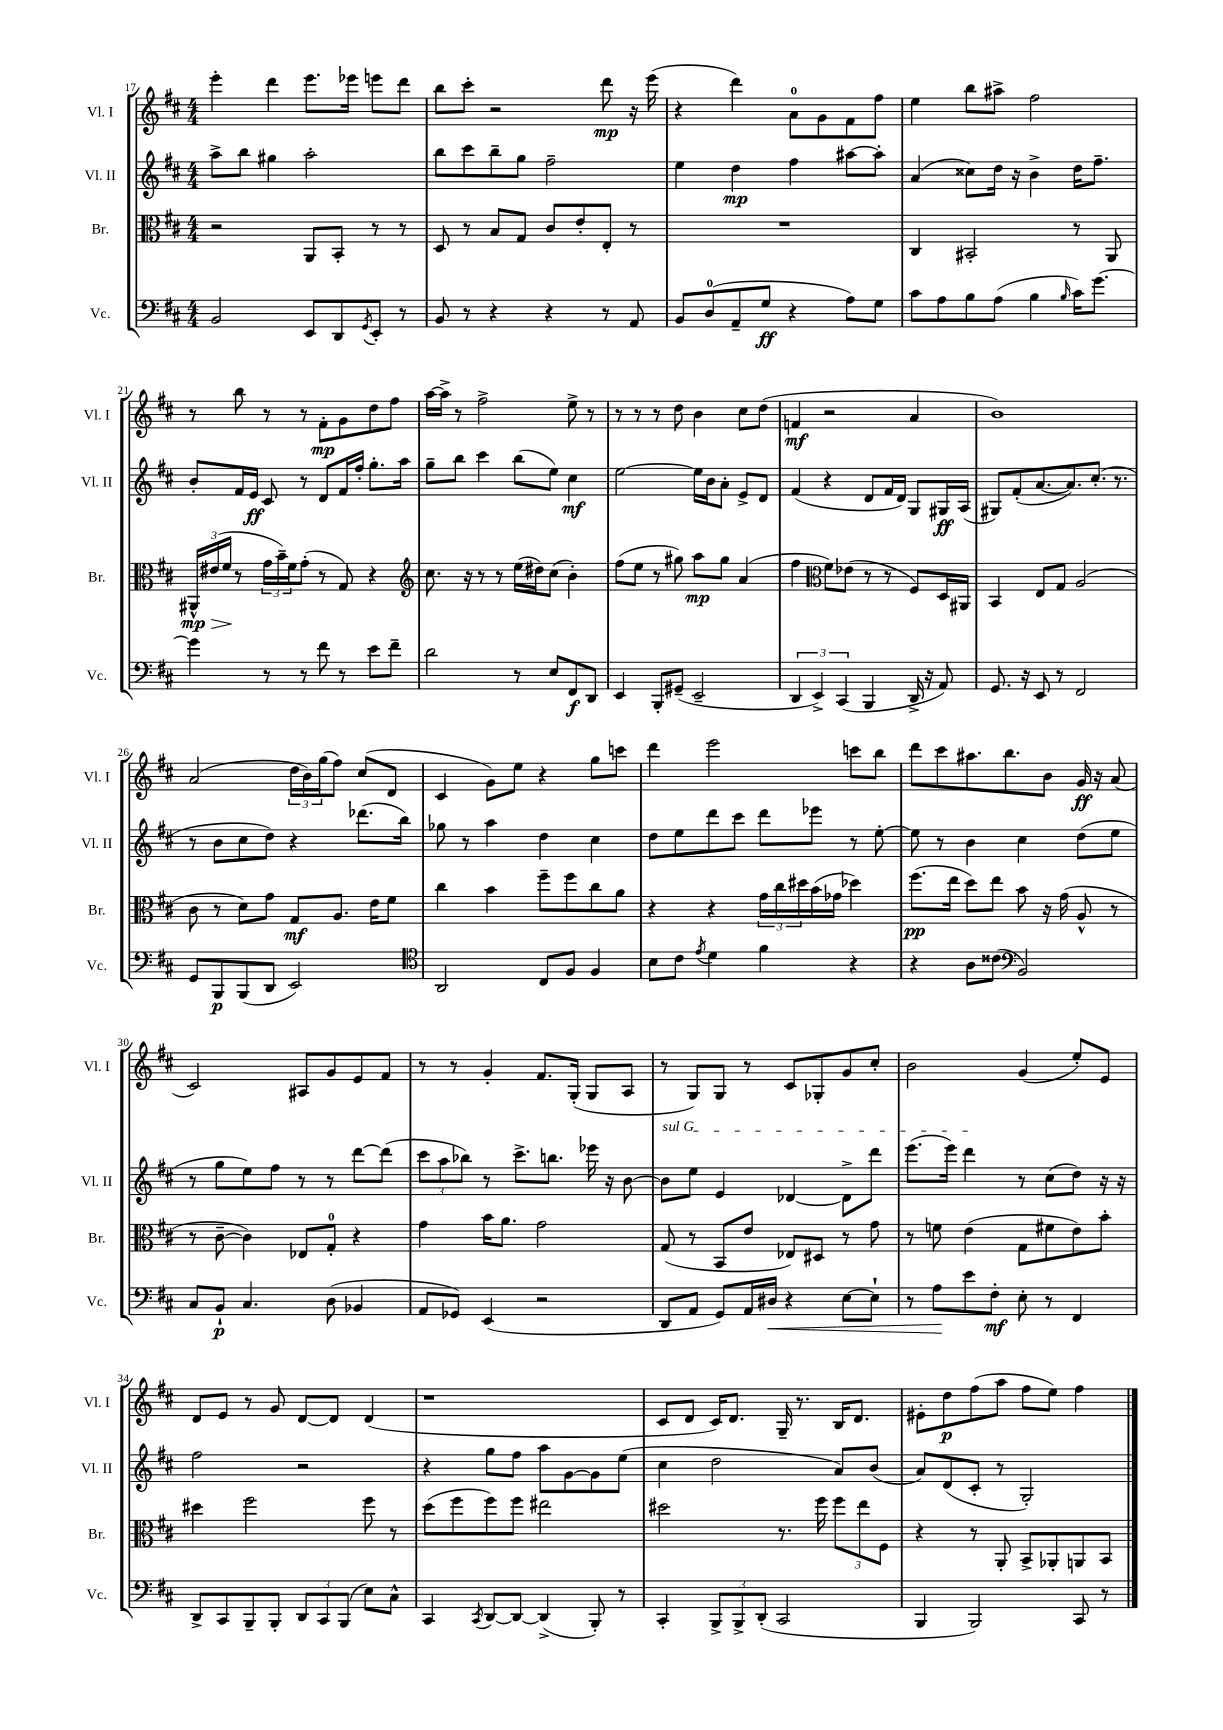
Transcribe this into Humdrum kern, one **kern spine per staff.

**kern	**dynam	**kern	**dynam	**kern	**dynam	**kern	**dynam
*part4	*part4	*part3	*part3	*part2	*part2	*part1	*part1
*staff4	*staff4	*staff3	*staff3	*staff2	*staff2	*staff1	*staff1
*I"Vc.	*	*I"Br.	*	*I"Vl. II	*	*I"Vl. I	*
*I'Vc.	*	*I'Br.	*	*I'Vl. II	*	*I'Vl. I	*
*clefF4	*	*clefC3	*	*clefG2	*	*clefG2	*
*k[f#c#]	*	*k[f#c#]	*	*k[f#c#]	*	*k[f#c#]	*
*M4/4	*	*M4/4	*	*M4/4	*	*M4/4	*
=17	=17	=17	=17	=17	=17	=17	=17
2BB/	.	2r	.	8aa^\L	.	4eee'\	.
.	.	.	.	8bb\J	.	.	.
.	.	.	.	4gg#X\	.	4ddd\	.
8EE/L	.	8AA/L	.	2aa'\	.	8.eee\L	.
8DD/	.	8BB'/J	.	.	.	.	.
.	.	.	.	.	.	16eee-X\Jk	.
8qGG/	.	.	.	.	.	.	.
8EE'/J	.	8r	.	.	.	8eeen\L	.
8r	.	8r	.	.	.	8ddd\J	.
=18	=18	=18	=18	=18	=18	=18	=18
8BB/	.	8D/	.	8bb\L	.	8bb\L	.
8r	.	8r	.	8ccc#\	.	8ccc#'\J	.
4r	.	8B/L	.	8bb~\	.	2r	.
.	.	8G/J	.	8gg\J	.	.	.
4r	.	8c#/L	.	2ff#~\	.	.	.
.	.	8e'/	.	.	.	.	.
8r	.	8E'/J	.	.	.	8ddd\	mp
8AA/	.	8r	.	.	.	16r	.
.	.	.	.	.	.	(16eee\	.
=19	=19	=19	=19	=19	=19	=19	=19
8BB/L	.	1r	.	4ee\	.	4r	.
(8D/	.	.	.	.	.	.	.
8AA~/	.	.	.	4dd\	mp	4ddd\)	.
8G/J	ff	.	.	.	.	.	.
4r	.	.	.	4ff#\	.	8a\L	.
.	.	.	.	.	.	8g\	.
8A\L)	.	.	.	[8aa#X\L	.	8f#\	.
8G\J	.	.	.	8aa#'\J]	.	8ff#\J	.
=20	=20	=20	=20	=20	=20	=20	=20
8c#\L	.	4C#/	.	(4a/	.	4ee\	.
8A\	.	.	.	.	.	.	.
8B\	.	2BB#X'/	.	8cc##X\L)	.	8bb\L	.
(8A\J	.	.	.	16dd\Jk	.	8aa#X^\J	.
.	.	.	.	16r	.	.	.
4B\	.	.	.	4b^\	.	2ff#\	.
16qqB/	.	.	.	.	.	.	.
16c#\KL)	.	8r	.	16dd\KL	.	.	.
[8.g\J	.	.	.	8.ff#~\J	.	.	.
.	.	8AA/	.	.	.	.	.
!!LO:LB:g=z
=21	=21	=21	=21	=21	=21	=21	=21
!	!	!	!LO:HP:b	!	!	!	!
4g\]	.	24AA#X^^/LL	> mp	8b'/L	.	8r	.
.	.	(24e#X/	.	.	.	.	.
.	.	24f#/JJ	.	.	.	.	.
.	.	8r	]	16f#/L	.	8bb\	.
.	.	.	.	16e/JJ	ff	.	.
8r	.	24g\LL	.	8c#/	.	8r	.
.	.	24b~\)	.	.	.	.	.
.	.	24f#\J	.	.	.	.	.
8r	.	(8g'\J	.	8r	.	8r	.
8f#\	.	8r	.	8d/L	.	8f#'\L	mp
8r	.	8G/)	.	16f#/L	.	8g\	.
.	.	.	.	16ff#'/JJ	.	.	.
8e\L	.	4r	.	8.gg'\L	.	8dd\	.
8f#~\J	.	.	.	.	.	8ff#\J	.
.	.	.	.	16aa\Jk	.	.	.
=22	=22	=22	=22	=22	=22	=22	=22
*	*	*clefG2	*	*	*	*	*
2d\	.	8.cc#\	.	8gg~\L	.	[16aa\LL	.
.	.	.	.	.	.	16aa^\JJ]	.
.	.	.	.	8bb\J	.	8r	.
.	.	16r	.	.	.	.	.
.	.	8r	.	4ccc#\	.	2ff#^\	.
.	.	8r	.	.	.	.	.
8r	.	(16ee\LL	.	(8bb\L	.	.	.
.	.	16dd#X\J)	.	.	.	.	.
8E/L	.	(8cc#\J	.	8ee\J)	.	.	.
8FF#/	f	4b'\)	.	4cc#\	mf	8ee^\	.
8DD/J	.	.	.	.	.	8r	.
=23	=23	=23	=23	=23	=23	=23	=23
4EE/	.	(8ff#\L	.	[2ee\	.	8r	.
.	.	8ee\J	.	.	.	8r	.
8BBB'/L	.	8r	.	.	.	8r	.
(8GG#X~/J	.	8gg#X\)	.	.	.	8dd\	.
2EE~/	.	8aa\L	mp	16ee\LL]	.	4b\	.
.	.	.	.	16b\J	.	.	.
.	.	8gg#\J	.	8a'\J	.	.	.
.	.	(4a/	.	8e^/L	.	8cc#\L	.
.	.	.	.	8d/J	.	(8dd\J	.
=24	=24	=24	=24	=24	=24	=24	=24
6DD/	.	4ff#\	.	(4f#/	.	4fn/	mf
6EE^/)	.	.	.	.	.	.	.
*	*	*clefC3	*	*	*	*	*
.	.	8f#\L)	.	4r	.	2r	.
(6CC#/	.	.	.	.	.	.	.
.	.	(8e-X\J	.	.	.	.	.
4BBB/	.	8r	.	8d/L	.	.	.
.	.	8r	.	16f#/L	.	.	.
.	.	.	.	16d/JJ)	.	.	.
16DD^/	.	8F#/L)	.	8G/L	.	4a/	.
16r	.	.	.	.	.	.	.
8AA/)	.	16D/L	.	16G#X/L	ff	.	.
.	.	16AA#X/JJ	.	(16A/JJ	.	.	.
=25	=25	=25	=25	=25	=25	=25	=25
8.GG/	.	4BB/	.	8G#X/L)	.	1b)	.
.	.	.	.	(8f#'/	.	.	.
16r	.	.	.	.	.	.	.
8EE/	.	8E/L	.	[8.a/	.	.	.
8r	.	8G/J	.	.	.	.	.
.	.	.	.	8.a/])	.	.	.
2FF#/	.	(2A/	.	.	.	.	.
.	.	.	.	(8.cc#'/J	.	.	.
.	.	.	.	8.r	.	.	.
!!LO:LB:g=z
=26	=26	=26	=26	=26	=26	=26	=26
8GG/L	.	8c#\	.	8r	.	(2a/	.
8BBB/	p	8r	.	8b\L	.	.	.
(8BBB/	.	8d\L)	.	8cc#\	.	.	.
8DD/J	.	8g\J	.	8dd\J)	.	.	.
2EE/)	.	8G/L	mf	4r	.	24dd\LL	.
.	.	.	.	.	.	24b\)	.
.	.	.	.	.	.	(24gg\J	.
.	.	8.A/J	.	.	.	8ff#\J)	.
.	.	.	.	(8.ddd-X\L	.	(8cc#/L	.
.	.	16e\KL	.	.	.	.	.
.	.	8f#\J	.	.	.	8d/J	.
.	.	.	.	16bb\Jk)	.	.	.
=27	=27	=27	=27	=27	=27	=27	=27
*clefC4	*	*	*	*	*	*	*
2AA/	.	4cc#\	.	8gg-X\	.	4c#/	.
.	.	.	.	8r	.	.	.
.	.	4b\	.	4aa\	.	8g\L)	.
.	.	.	.	.	.	8ee\J	.
8C#/L	.	8ff#~\L	.	4dd\	.	4r	.
8F#/J	.	8ff#\	.	.	.	.	.
4F#/	.	8cc#\	.	4cc#\	.	8gg\L	.
.	.	8a\J	.	.	.	8cccn\J	.
=28	=28	=28	=28	=28	=28	=28	=28
8B\L	.	4r	.	8dd\L	.	4ddd\	.
8c#\J	.	.	.	8ee\	.	.	.
8qe/	.	.	.	.	.	.	.
4d\	.	4r	.	8ddd\	.	2eee\	.
.	.	.	.	8ccc#\J	.	.	.
4f#\	.	24g\LL	.	8ddd\L	.	.	.
.	.	24cc#\	.	.	.	.	.
.	.	24dd#X\	.	.	.	.	.
.	.	(16b\	.	8eee-X\J	.	.	.
.	.	16g-X\JJ	.	.	.	.	.
4r	.	4dd-X\)	.	8r	.	8cccn\L	.
.	.	.	.	[8ee'\	.	8bb\J	.
=29	=29	=29	=29	=29	=29	=29	=29
4r	.	(8.ff#\L	pp	8ee\]	.	8ddd\L	.
.	.	.	.	8r	.	8ccc#\	.
.	.	16ee\Jk	.	.	.	.	.
8A\L	.	8dd\L)	.	4b\	.	8.aa#X\	.
(8c##X\J	.	8ee\J	.	.	.	.	.
.	.	.	.	.	.	8.bb\	.
*clefF4	*	*	*	*	*	*	*
2BB/)	.	8b\	.	4cc#\	.	.	.
.	.	16r	.	.	.	8b\J	.
.	.	(16g\	.	.	.	.	.
.	.	8A^^/	.	(8dd\L	.	16g/	ff
.	.	.	.	.	.	16r	.
.	.	8r	.	8ee\J	.	(8a/	.
!!LO:LB:g=z
=30	=30	=30	=30	=30	=30	=30	=30
8C#/L	.	8r	.	8r	.	2c#/)	.
8BB`/J	p	[8c#~\	.	8gg\L	.	.	.
4.C#/	.	4c#\])	.	8ee\)	.	.	.
.	.	.	.	8ff#\J	.	.	.
.	.	8E-X/L	.	8r	.	8A#X/L	.
(8D\	.	8G'/J	.	8r	.	8g/	.
4BB-X/	.	4r	.	[8ddd\L	.	8e/	.
.	.	.	.	(8ddd\J]	.	8f#/J	.
=31	=31	=31	=31	=31	=31	=31	=31
8AA/L	.	4g\	.	12ccc#\L	.	8r	.
.	.	.	.	12aa\	.	.	.
8GG-X/J)	.	.	.	.	.	8r	.
.	.	.	.	12bb-X\J)	.	.	.
(4EE/	.	16b\KL	.	8r	.	4g'/	.
.	.	8.a\J	.	.	.	.	.
.	.	.	.	8.ccc#^\L	.	.	.
2r	.	2g\	.	.	.	8.f#/L	.
.	.	.	.	8.bbn\J	.	.	.
.	.	.	.	.	.	(16G'/Jk	.
.	.	.	.	16eee-X\	.	8G/L	.
.	.	.	.	16r	.	.	.
.	.	.	.	[8b\	.	8A/J	.
=32	=32	=32	=32	=32	=32	=32	=32
!	!	!	!	!LO:TX:a:i:t=sul G	!	!	!
8DD/L	.	(8G/	.	8b\L]	.	8r	.
8AA/J	.	8r	.	8ee\J	.	8G/L)	.
8GG/L)	.	8BB/L	.	4e/	.	8G/J	.
16AA/L	.	8e/J	.	.	.	8r	.
!	!LO:HP:b	!	!	!	!	!	!
16D#X/JJ	<	.	.	.	.	.	.
4r	.	8E-X/L)	.	[4d-X/	.	8c#/L	.
.	.	8D#X/J	.	.	.	8G-X'/	.
[8E\L	.	8r	.	8d-^\L]	.	8g/	.
8E`\J]	.	8g\	.	8ddd\J	.	8cc#'/J	.
=33	=33	=33	=33	=33	=33	=33	=33
8r	.	8r	.	(8.eee\L	.	2b\	.
8A\L	.	8fn\	.	.	.	.	.
.	.	.	.	16eee\Jk)	.	.	.
8e\	[	(4e\	.	4ddd\	.	.	.
8F#'\J	mf	.	.	.	.	.	.
8E'\	.	8G\L	.	8r	.	(4g/	.
8r	.	8f#X\	.	(8cc#\L	.	.	.
4FF#/	.	8e\)	.	8dd\J)	.	8ee'/L)	.
.	.	8b'\J	.	16r	.	8e/J	.
.	.	.	.	16r	.	.	.
!!LO:LB:g=z
=34	=34	=34	=34	=34	=34	=34	=34
8DD^/L	.	4dd#X\	.	2ff#\	.	8d/L	.
8CC#/	.	.	.	.	.	8e/J	.
8BBB~/	.	2ff#\	.	.	.	8r	.
8BBB'/J	.	.	.	.	.	8g/	.
12DD/L	.	.	.	2r	.	[8d/L	.
12CC#/	.	.	.	.	.	.	.
.	.	.	.	.	.	8d/J]	.
(12BBB/J	.	.	.	.	.	.	.
8E\L)	.	8ff#\	.	.	.	(4d/	.
8C#^^\J	.	8r	.	.	.	.	.
=35	=35	=35	=35	=35	=35	=35	=35
4CC#/	.	(8dd\L	.	4r	.	1r	.
.	.	8ff#\	.	.	.	.	.
8qCC#/	.	.	.	.	.	.	.
[8DD/L	.	8ff#\)	.	8gg\L	.	.	.
8DD/J_	.	8ff#\J	.	8ff#\J	.	.	.
(4DD^/]	.	2ee#X\	.	8aa\L	.	.	.
.	.	.	.	[8g\	.	.	.
8BBB'/)	.	.	.	8g\]	.	.	.
8r	.	.	.	(8ee\J	.	.	.
=36	=36	=36	=36	=36	=36	=36	=36
4CC#'/	.	2dd#X\	.	4cc#\	.	8c#/L	.
.	.	.	.	.	.	8d/J	.
12BBB^/L	.	.	.	2dd\	.	16c#/KL)	.
.	.	.	.	.	.	8.d/J	.
12BBB^/	.	.	.	.	.	.	.
(12DD'/J	.	.	.	.	.	.	.
2CC#/	.	8.r	.	.	.	16G~/	.
.	.	.	.	.	.	8.r	.
.	.	16ff#\	.	.	.	.	.
.	.	12ff#\L	.	8a/L)	.	16B/KL	.
.	.	.	.	.	.	8.d/J	.
.	.	12ee\	.	.	.	.	.
.	.	.	.	(8b/J	.	.	.
.	.	12F#\J	.	.	.	.	.
=37	=37	=37	=37	=37	=37	=37	=37
4BBB/	.	4r	.	8a/L)	.	8e#X'\L	.
.	.	.	.	(8d/	.	8dd\	p
2BBB/)	.	8r	.	8c#'/J	.	(8ff#\	.
.	.	8AA'/	.	8r	.	8aa\J	.
.	.	8BB^/L	.	2G'/)	.	8ff#\L	.
.	.	8AA-X'/	.	.	.	8ee\J)	.
8CC#/	.	8AAn/	.	.	.	4ff#\	.
8r	.	8BB/J	.	.	.	.	.
==	==	==	==	==	==	==	==
*-	*-	*-	*-	*-	*-	*-	*-
